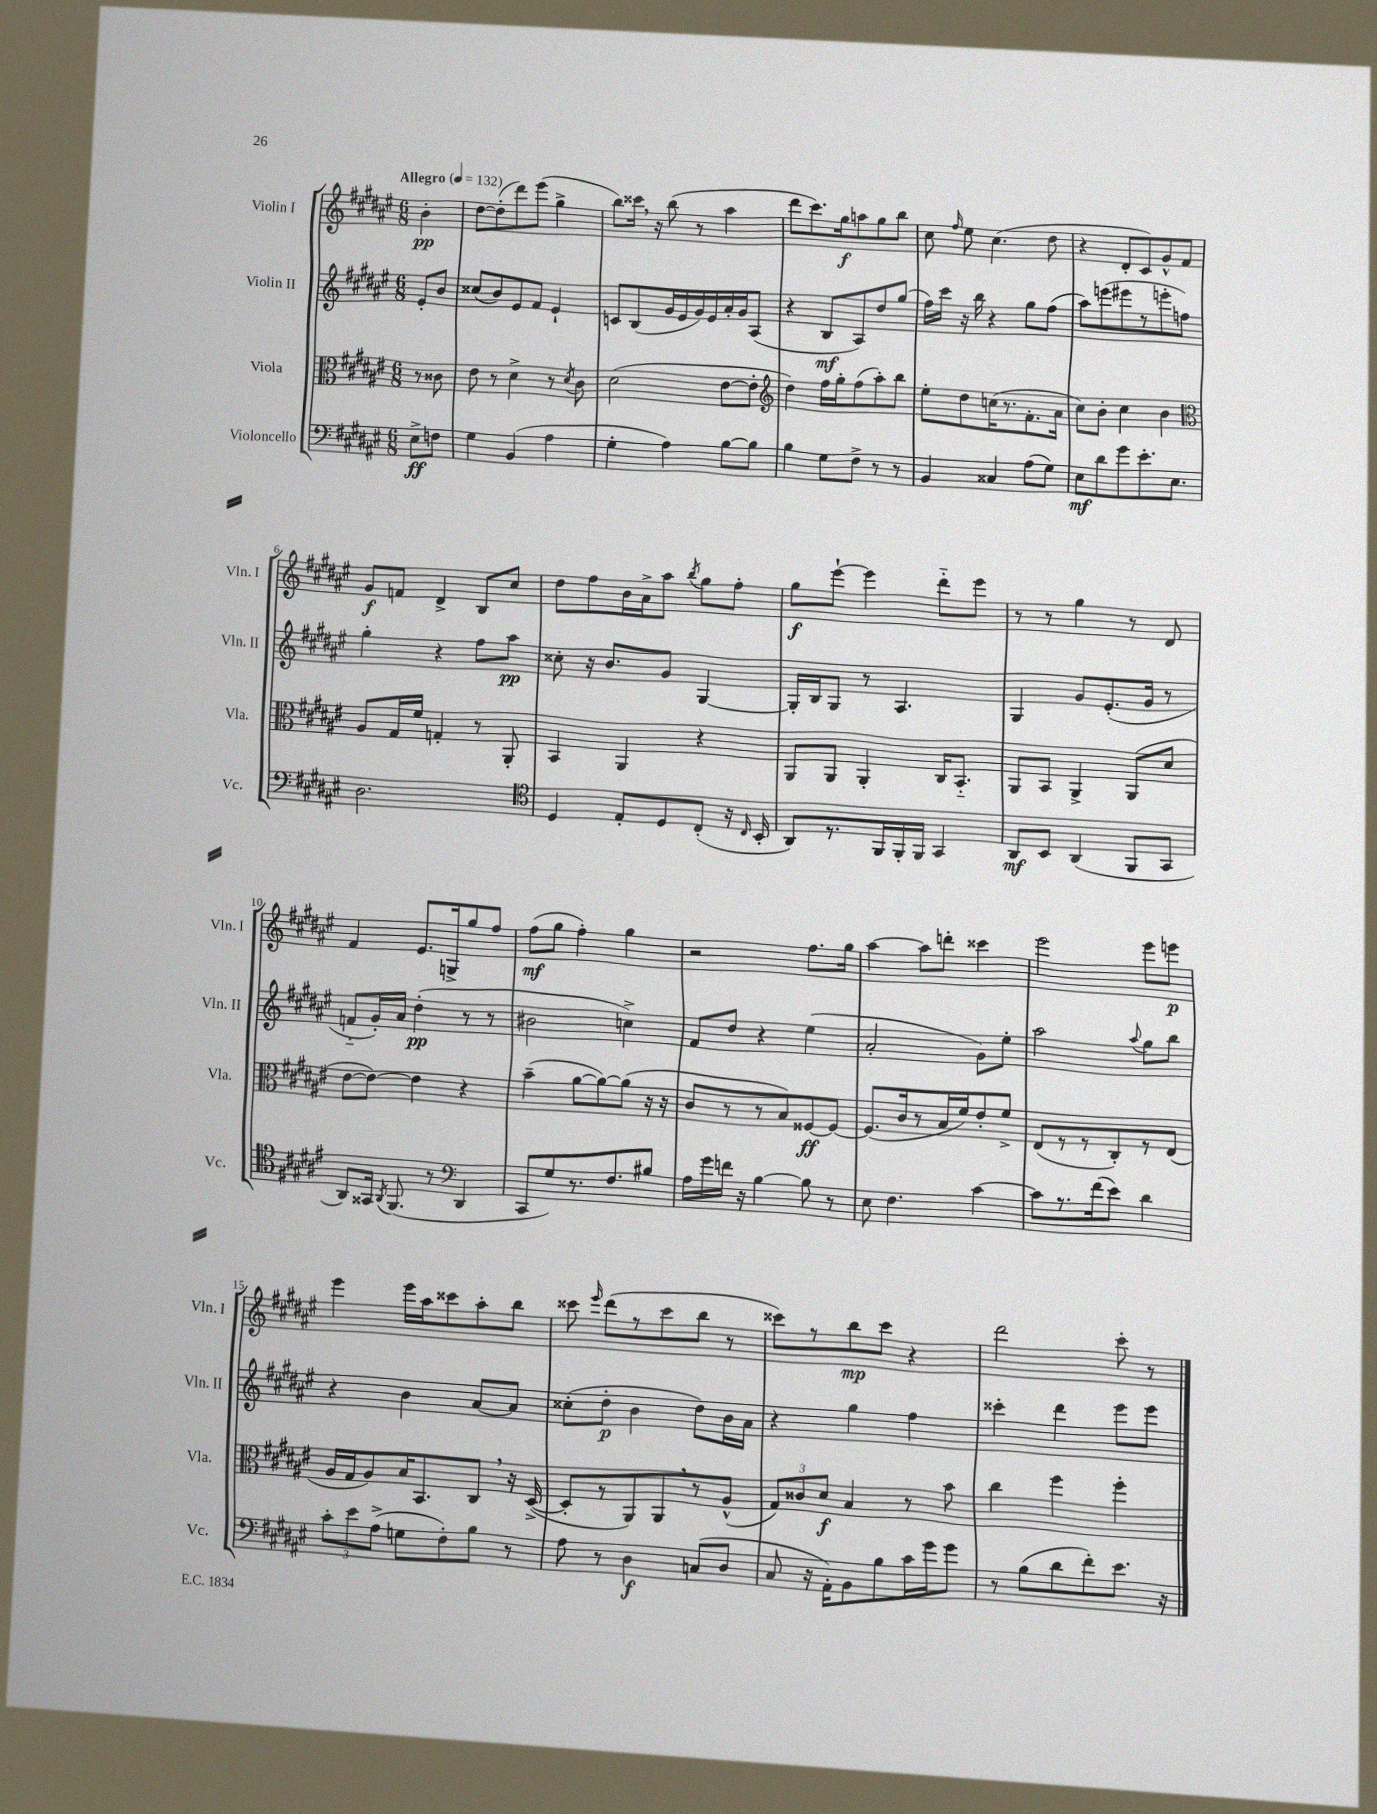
<<
\new StaffGroup <<
\new Staff = "s0" \with { instrumentName = "Violin I" shortInstrumentName = "Vln. I" } {
    \clef treble \key fis \major \numericTimeSignature \time 6/8 \partial 4 \tempo "Allegro" 4 = 132
    \autoBeamOff b'4-.\pp |
    dis''8[~ dis''8-.( dis'''8) eis'''8]( gis''4-> |
    b''8[) cisis'''16] \breathe r16 b''8( r8 ais''4 |
    dis'''8[ cis'''8.) gis''16\f a''8 gis''8 b''8] |
    cis''8 \grace { fis''16 } eis''8 cis''4.( dis''8 |
    r4 dis'8[-. cis'8) gis'8-^ fis'8] |
    gis'8[\f f'8] dis'4-> b8[ cis''8] |
    dis''8[ fis''8 b'16 ais'16-> ais''8] \acciaccatura { b''8 } gis''8[ fis''8]-. |
    gis''8[\f eis'''8]~-! eis'''4 dis'''8[-_ eis'''8] |
    r8 r8 gis''4 r8 dis'8 |
    fis'4 eis'8.[ g16-> gis''8 fis''8] |
    fis''8[\mf( gis''8] fis''4-.) gis''4 |
    r2 fis''8.[ gis''16] |
    ais''4~ ais''8[ d'''8]-. cisis'''4 |
    eis'''2 eis'''8[ e'''8]\p |
    eis'''4 eis'''16[ ais''16 cisis'''8 ais''8-. b''8] |
    cisis'''8 \grace { eis'''16 } dis'''8[( r8 cisis'''8 b''8] r8 |
    cisis'''8[) r8 b''8\mp cisis'''8] r4 |
    dis'''2 cis'''8-. r8 \bar "|." |
}
\new Staff = "s1" \with { instrumentName = "Violin II" shortInstrumentName = "Vln. II" } {
    \clef treble \key fis \major \numericTimeSignature \time 6/8 \partial 4
    \autoBeamOff eis'8[-. b'8] |
    cisis''8[( b'8) eis'8 fis'8] eis'4-! |
    c'8[ b8( gis'16 eis'16 gis'16) eis'16 ais'16-. gis'16 ais8]( |
    r4 b8[\mf ais8) dis''8 gis''8]( |
    fis''16[) cis'''16] r16 b''16 r4 gis''8[ fis''8]( |
    ais''8[) e'''8( eis'''8 r8 e'''8-. f''8]) |
    gis''4-. r4 fis''8[ ais''8]\pp |
    cisis''8-. r16 b'8.[ gis'8] gis4~ |
    gis16[-. b16 gis8] r8 ais4. |
    gis4 gis'8[ eis'8.-.( gis'16] r8 |
    f'8[-_ gis'16-.) ais'16] dis''4-.\pp( r8 r8 |
    bis'2 c''4->) |
    fis'8[ dis''8] r4 eis''4( |
    ais'2-. gis'8[) eis''8]-. |
    ais''2 \appoggiatura { ais''8 } gis''8[ b''8] |
    r4 b'4 ais'8[~ ais'8] |
    cisis''8[-.( dis''8]-.\p b'4 dis''8[) b'16 ais'16] |
    r4 gis''4 fis''4 |
    cisis'''4-. dis'''4 eis'''8[ eis'''8] \bar "|." |
}
\new Staff = "s2" \with { instrumentName = "Viola" shortInstrumentName = "Vla." } {
    \clef alto \key fis \major \numericTimeSignature \time 6/8 \partial 4
    \autoBeamOff r8 cisis'8 |
    eis'8 r8 dis'4-> r8 \acciaccatura { dis'8 } cis'8 |
    dis'2( eis'8[~ eis'8]-. |
    \clef treble dis''4) fis''16[ gis''16-. fis''8( ais''8-.) b''8] |
    eis''8[-. dis''8 c''16( r8. fis'8.-. ais'16] |
    cis''8[) b'8]-. cis''4 b'4 |
    \clef alto ais8[ gis16 fis'16] g4-. r8 ais,8-. |
    b,4 ais,4 r4 |
    ais,8[ ais,8] ais,4-. cis16[ b,8.]-_ |
    ais,8[ b,8] ais,4-> ais,8[( dis'8] |
    eis'8[~ eis'8]~) eis'4 r4 |
    b'4--( ais'8[~ ais'8~) ais'8]( r16 r16 |
    cis'8[ r8 r8 b8) fisis8~\ff fisis8]~ |
    fisis8.[( cis'16 r8 b16 fis'16) eis'8-. fis'8]-> |
    eis8[( r8 r8 cis8-.) r8 eis8]( |
    ais16[ gis16 ais8) b16 b,8. cis8] \breathe r16 dis16~->( |
    dis8[-. r8 ais,8) ais,8 \breathe r8 ais8]-^( |
    \tuplet 3/2 { gis8[) cisis'8 dis'8]\f } b4 r8 b'8 |
    cis''4 fis''4 fis''4-. \bar "|." |
}
\new Staff = "s3" \with { instrumentName = "Violoncello" shortInstrumentName = "Vc." } {
    \clef bass \key fis \major \numericTimeSignature \time 6/8 \partial 4
    \autoBeamOff eis8[->\ff f8] |
    gis4 b,4( ais4 |
    gis4-. ais4) b8[~ b8] |
    b4 gis8[ fis8]-> r8 r8 |
    b,4 cisis4 ais8[( gis8]) |
    eis8[\mf dis'8 gis'8 eis'8.-. eis8.] |
    dis2. |
    \clef tenor dis4 eis8[-. dis8 cis8]-.( r16 \grace { cis16 } b,16-. |
    ais,8[) r8. fis,16 fis,16-. fis,16] gis,4 |
    ais,8[\mf b,8] ais,4( fis,8[ gis,8] |
    ais,8[) gisis,16] \acciaccatura { ais,8 } fis,8.( r8 \clef bass dis,4 |
    cis,8[ gis8) r8. fis8. bis8] |
    ais16[ gis'16 f'16] r16 b4~ b8 r8 |
    eis8 fis4. cis'4~ |
    cis'8[ r8. fis'16( eis'8]) dis'4 |
    \tuplet 3/2 { cis'8[-. eis'8 ais8]->( } g8[ fis8-.) b8] r8 |
    ais8 r8 dis4\f c8[( dis8] |
    cis8 r16 ais,16[-.) b,8 b8 cis'16 gis'16 gis'8] |
    r8 b8[( dis'8 fis'8-.) eis'8.] r16 \bar "|." |
}
>>
>>
